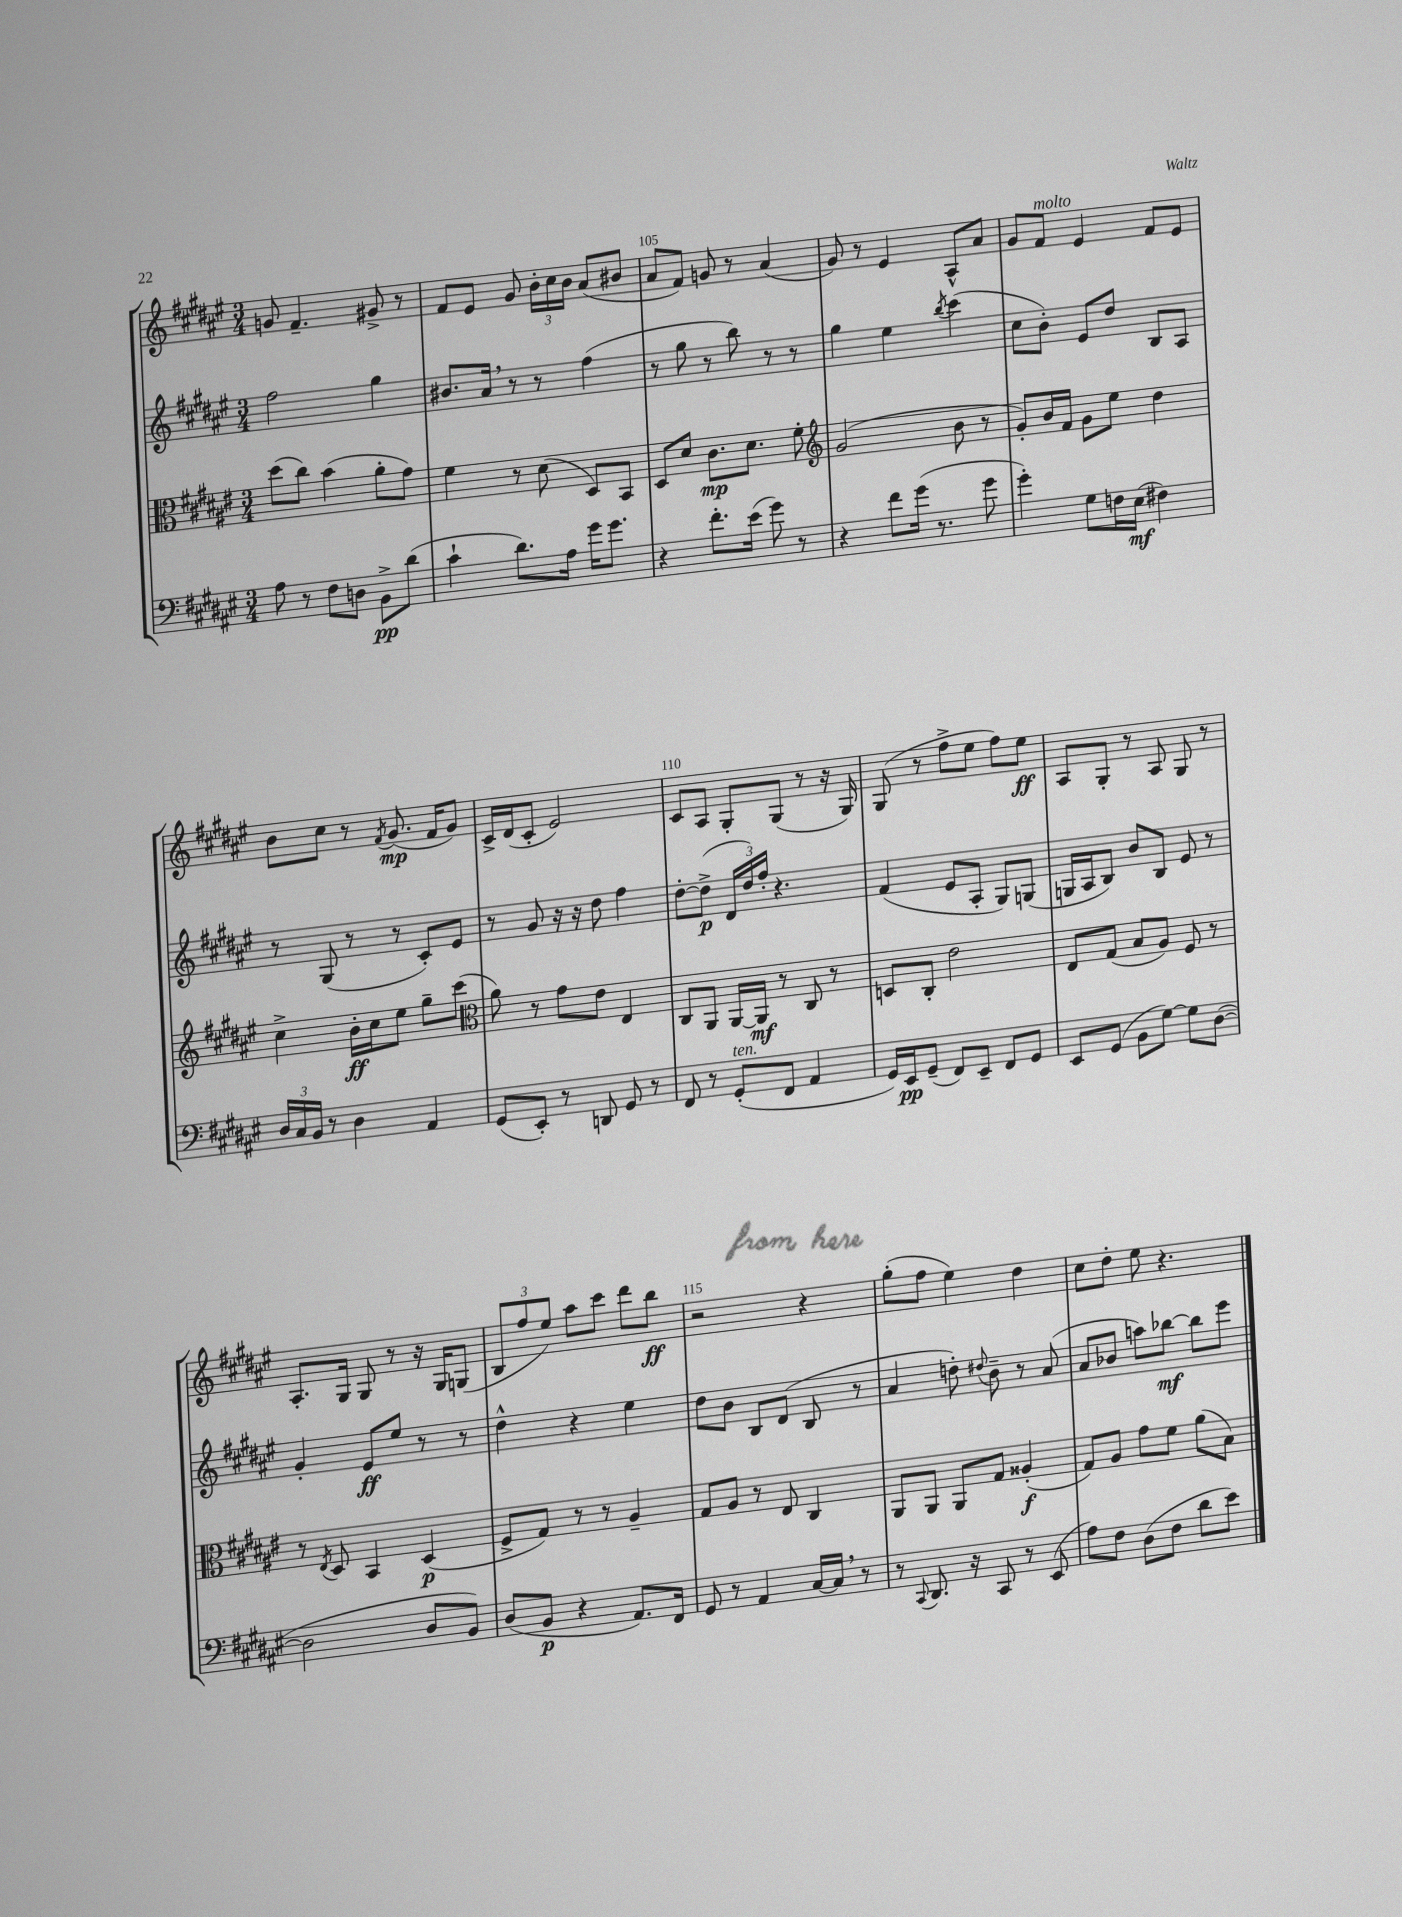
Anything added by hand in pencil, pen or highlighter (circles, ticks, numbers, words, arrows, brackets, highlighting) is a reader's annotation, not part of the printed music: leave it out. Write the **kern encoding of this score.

**kern	**kern	**kern	**kern
*staff4	*staff3	*staff2	*staff1
*clefF4	*clefC3	*clefG2	*clefG2
*k[f#c#g#d#a#e#]	*k[f#c#g#d#a#e#]	*k[f#c#g#d#a#e#]	*k[f#c#g#d#a#e#]
*M3/4	*M3/4	*M3/4	*M3/4
8A#	(8dd#	2ff#	8g
8r	8cc#)	.	4.f#~
8F#	(4b	.	.
8D	.	.	.
8BB^	8a#'	4gg#	8g#^
(8d#	8g#)	.	8r
=	=	=	=
4c#`	4f#	8.b#	8f#
.	.	.	8e#
.	.	16a#	.
8.d#)	8r	8r	8g#
.	(8d#	8r	24b'
.	.	.	24cc#
16A#	.	.	.
.	.	.	24b
16g#	8D#)	(4ff#	(8a#
8.g#	.	.	.
.	8BB	.	8b#
=	=	=	=
4r	8D#	8r	8a#
.	8d#	8gg#	8f#)
8.f#'	8.c#	8r	8g
.	.	8bb)	8r
(16e#	8.d#	.	.
8g#)	.	8r	(4a#
8r	8f#'	8r	.
=	=	=	=
*	*clefG2	*	*
4r	(2g#	4gg#	8g#)
.	.	.	8r
8f#	.	4ee#	4e#
(16g#	.	.	.
8.r	.	.	.
.	.	8qbb	.
.	8b	(4ccc#	8A#^^
8g#	8r	.	8a#
=	=	=	=
4g#')	8g#')	8cc#	8g#
.	16b	8b')	8f#
.	16f#	.	.
8G#	8g#	8e#	4e#
16F	8ee#	8dd#	.
(16E#	.	.	.
4F#)	4dd#	8B	8f#
.	.	8A#	8e#
=	=	=	=
24D#	4cc#^	8r	8b
24C#	.	.	.
24BB	.	.	.
8r	.	(8G#	8cc#
4D#	16b'	8r	8r
.	16cc#	.	.
.	.	.	8qf#
.	8ee#	8r	(8.g#
4AA#	8gg#~	8c#')	.
.	.	.	16f#
.	(8ccc#	8e#	8g#)
=	=	=	=
*	*clefC3	*	*
(8GG#	8a#)	8r	16c#^
.	.	.	(16d#
8EE#')	8r	8g#	8c#'
8r	8g#	16r	2e#)
.	.	16r	.
8DD	8e#	8dd#	.
8GG#	4E#	4ff#	.
8r	.	.	.
=	=	=	=
8FF#	8C#	[8dd#'	8c#
8r	8AA#	(8dd#^]	8A#
(8GG#'	[16AA#	24d#	8G#'
.	.	24dd#)	.
.	16AA#]	.	.
.	.	24ff#'	.
8FF#	8r	4.r	(8G#
4AA#	8C#	.	8r
.	8r	.	16r
.	.	.	16G#)
=	=	=	=
16GG#)	8D	(4f#	(8G#
16EE#	.	.	.
(8GG#~	8C#'	.	8r
8FF#)	2e#	8e#	8ff#^
8EE#~	.	8A#'	8ee#
8FF#	.	8G#)	8ff#)
8GG#	.	(8G	8ee#
=	=	=	=
8EE#	8E#	16G	8A#
.	.	16A#	.
(8GG#	(8G#	8B)	8G#'
8BB	8B	8b	8r
[8G#)	8A#)	8B	8A#
8G#]	8F#	8e#	8G#
([8D#	8r	8r	8r
=	=	=	=
2D#]	8r	4g#'	8.A#'
.	8qE#	.	.
.	8D#	.	.
.	.	.	16G#
.	4BB	8e#	8G#
.	.	8ee#	8r
8D#	(4D#	8r	16r
.	.	.	16G#
8BB)	.	8r	(8G
=	=	=	=
(8D#	8F#^	4dd#^^	12B
.	.	.	12ff#
8BB	8G#)	.	.
.	.	.	12ee#)
4r	8r	4r	8aa#
.	8r	.	8ccc#
8.AA#)	4A#~	4ee#	8ddd#
.	.	.	8bb
16FF#	.	.	.
=	=	=	=
8GG#	8G#	8dd#	2r
8r	8A#	8b	.
4AA#	8r	8B	.
.	8E#	(8d#	.
[16C#	4C#	8B	4r
16C#]	.	.	.
8r	.	8r	.
=	=	=	=
8r	8AA#	4a#	(8gg#'
8qqCC#	.	.	.
8.DD#	8AA#	.	8ff#
.	8AA#	8dd')	4ee#)
16r	.	.	.
.	.	8qqdd#	.
8CC#	8G#	8b~	.
8r	(4A##'	8r	4dd#
(8EE#	.	(8a#	.
=	=	=	=
8A#)	8G#)	8a#	8cc#
8F#	8A#	8b-	8dd#'
(8D#	8g#	8aa)	8ee#
8F#	8f#	[8bb-	4.r
8d#	(8a#	8bb-]	.
8e#)	8B)	8eee#	.
==	==	==	==
*-	*-	*-	*-
